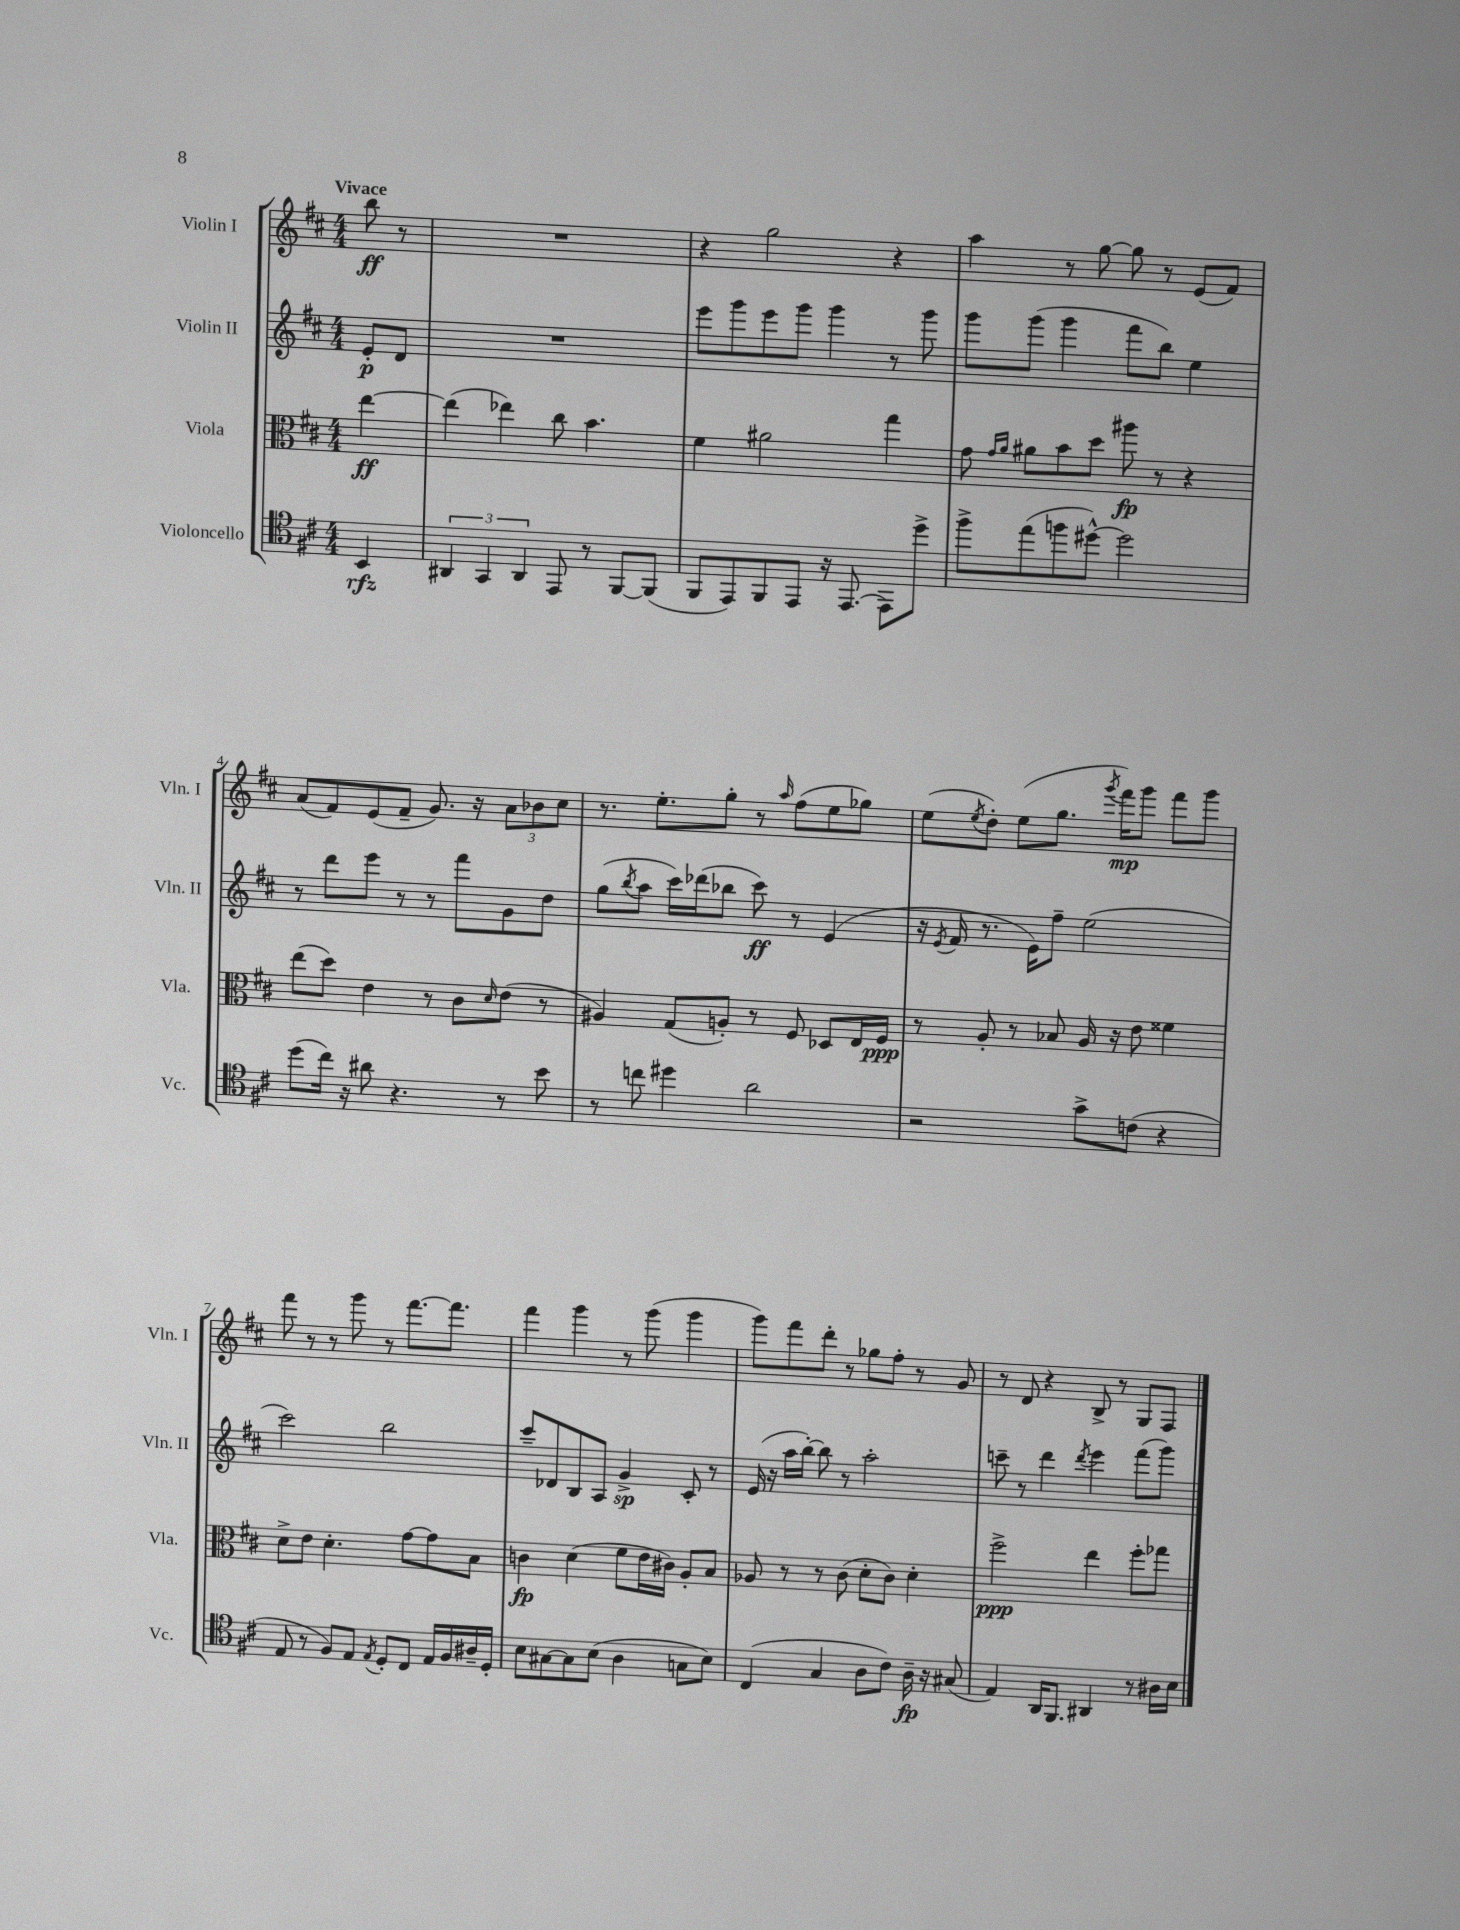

**kern	**kern	**kern	**kern
*staff4	*staff3	*staff2	*staff1
*clefC4	*clefC3	*clefG2	*clefG2
*k[f#c#]	*k[f#c#]	*k[f#c#]	*k[f#c#]
*M4/4	*M4/4	*M4/4	*M4/4
4BB	[4ee	8e'	8bb
.	.	8d	8r
=	=	=	=
6AA#	(4ee]	1r	1r
6GG	.	.	.
.	4ee-)	.	.
6AA#	.	.	.
8EE	8cc#	.	.
8r	4.b	.	.
[8FF#	.	.	.
(8FF#]	.	.	.
=	=	=	=
8FF#	4f#	8eee	4r
8EE)	.	8ggg	.
8FF#	2a#	8eee	2gg
8EE	.	8ggg	.
16r	.	4ggg	.
(8.EE	.	.	.
8EE)	4gg	8r	4r
8dd^	.	8ggg	.
=	=	=	=
8ff#^	8g	8ggg	4aa
.	16qqg	.	.
.	16qqa	.	.
(8ee	8a#	(8ggg	.
8ff	8b	4ggg	8r
[8dd#^^)	8dd	.	[8gg
2dd#]	8aa#	8fff#	8gg]
.	8r	8bb)	8r
.	4r	4ee	(8e
.	.	.	8f#)
=	=	=	=
(8dd	(8ee	8r	(8a
16cc#)	8dd)	8ddd	8f#)
16r	.	.	.
8a#	4e	8eee	(8e
4.r	.	8r	8f#~
.	8r	8r	8.g)
.	8c#	8fff#	.
.	.	.	16r
.	16qqd	.	.
8r	(8e	8g	12a
.	.	.	12b-
8b	8r	8dd	.
.	.	.	12cc#
=	=	=	=
8r	4A#)	(8gg	8.r
.	.	8qbb	.
8cc	.	8aa	.
.	.	.	8.ee'
4dd#	(8G	16ccc#)	.
.	.	(16ddd-	.
.	8A')	8bb-	8gg'
2a	8r	8ccc#)	8r
.	.	.	16qqaa
.	8F#	8r	(8ff#
.	8D-	(4e	8ee
.	16E	.	8gg-)
.	16F#	.	.
=	=	=	=
2r	8r	16r	(8ee
.	.	8qe	.
.	.	16f#	.
.	.	.	8qee
.	8A'	8.r	8dd')
.	8r	.	(8ee
.	.	16e)	.
.	8B-	8ff#~	8.gg
8g^	16A	(2ee	.
.	.	.	8qggg
.	16r	.	16fff#)
(8c	8e	.	8ggg
4r	4f##	.	8fff#
.	.	.	8ggg
=	=	=	=
8E	8d^	2ccc#)	8fff#
8r	8e	.	8r
8F#)	4.d'	.	8r
8E	.	.	8ggg
8qE	.	.	.
8D'	.	2bb	8r
8C#	[8g	.	[8.fff#
16E	8g]	.	.
16F#	.	.	8.fff#]
16A#~	8B	.	.
16D'	.	.	.
=	=	=	=
8B	4c	8ccc#~	4fff#
[8G#	.	8d-	.
8G#]	(4d	8B	4ggg
(8B	.	8A	.
4A	8f#	4g^	8r
.	16e	.	(8ggg
.	16c#)	.	.
8G	8A'	8c#'	4ggg
8B)	8B	8r	.
=	=	=	=
(4C#	8A-	(16e	8ggg)
.	.	16r	.
.	8r	16aa	8fff#
.	.	[16bb')	.
4G	8r	8bb]	8ddd'
.	(8c#	8r	8r
8A	8d'	2aa'	8gg-
8c#)	8c#)	.	8ff#'
16A~	4d'	.	8r
16r	.	.	.
(8G#	.	.	8g
=	=	=	=
4E)	2ff#^	8ccc~	8r
.	.	8r	8d
16AA	.	4ddd	4r
8.FF#	.	.	.
.	.	8qddd	.
4AA#	4ee	4eee	8B^
.	.	.	8r
8r	8ff#'	(8fff#	8G
16A#	8gg-	8ggg)	8F#
16B	.	.	.
==	==	==	==
*-	*-	*-	*-
